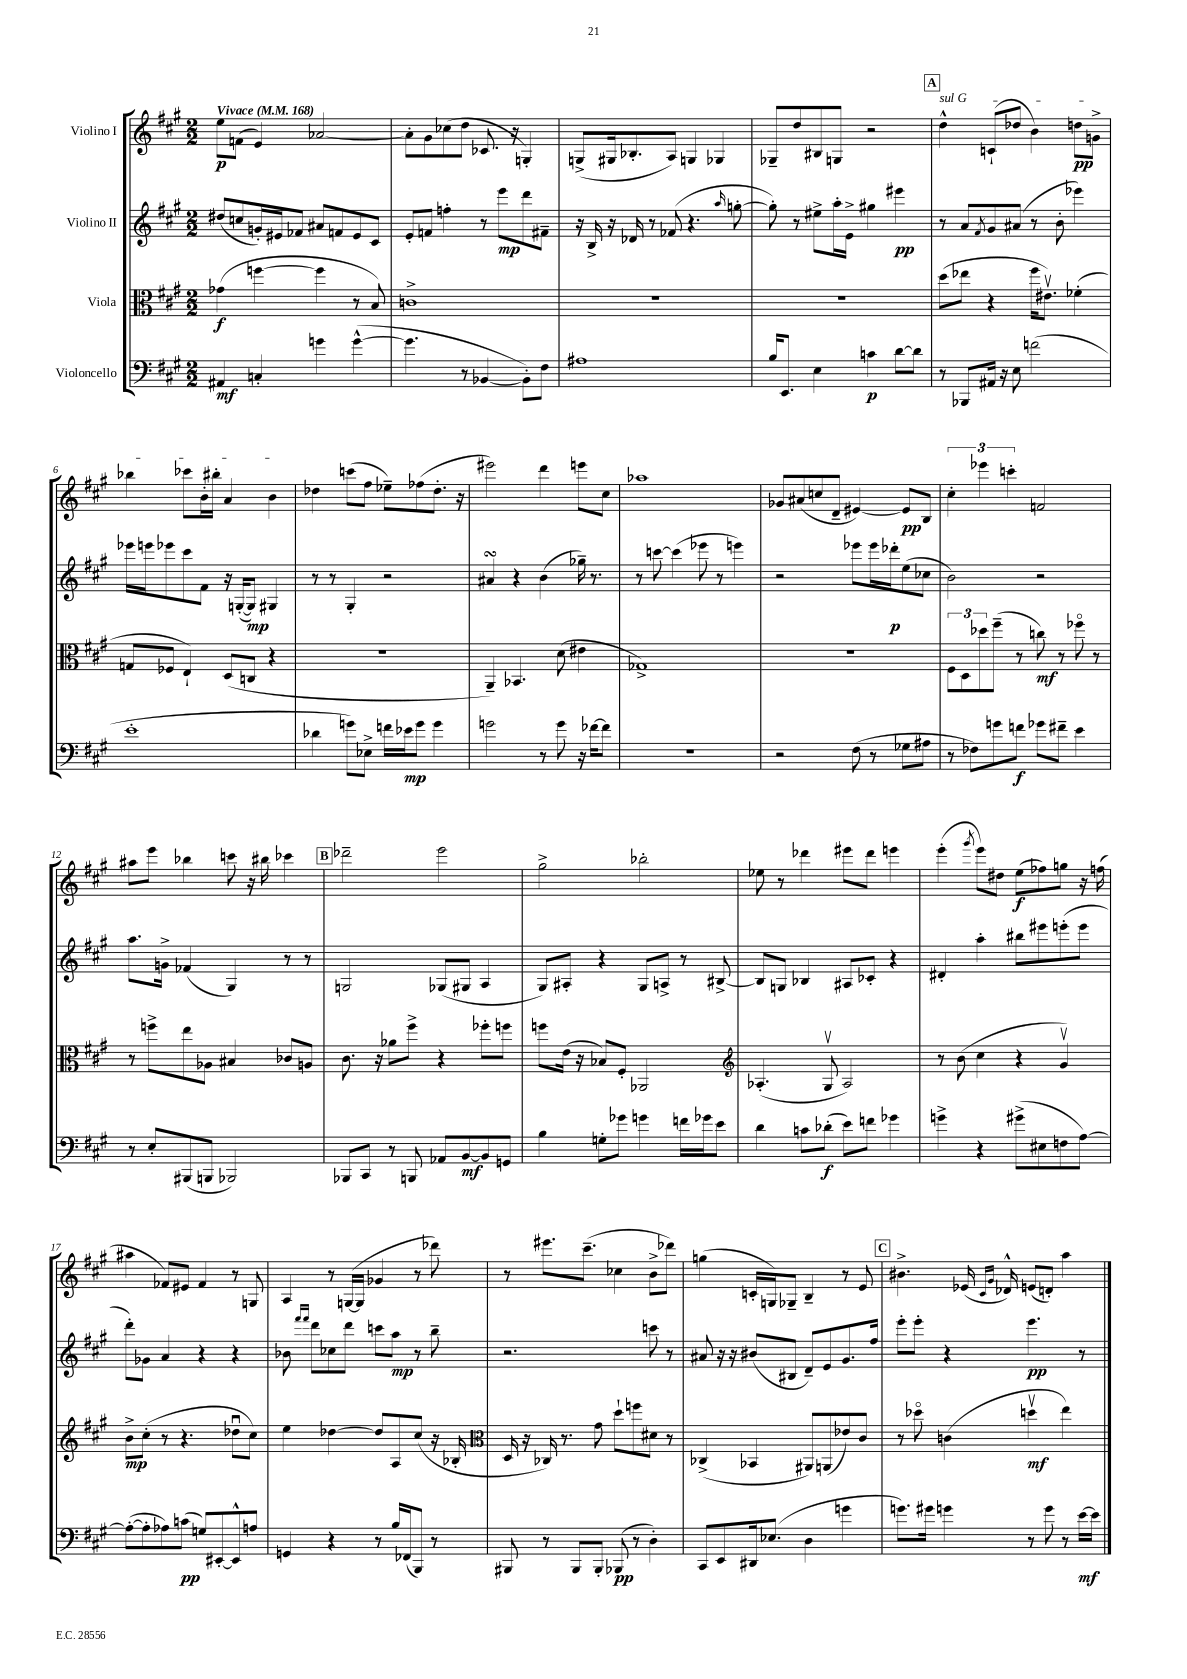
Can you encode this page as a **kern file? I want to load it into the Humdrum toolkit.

**kern	**kern	**kern	**kern
*staff4	*staff3	*staff2	*staff1
*clefF4	*clefC3	*clefG2	*clefG2
*k[f#c#g#]	*k[f#c#g#]	*k[f#c#g#]	*k[f#c#g#]
*M2/2	*M2/2	*M2/2	*M2/2
*MM168	*MM168	*MM168	*MM168
4AA#	(4g-	(8dd#	8ee
.	.	8cc	(8f
4C'	[4ff	16g')	4e)
.	.	16e#	.
.	.	8f-	.
4g	4ff]	8a#	[2a-
.	.	8f	.
([4g^^	8r	8e#	.
.	8B)	8c#	.
=	=	=	=
4.g]	1c^	8e'	8a-']
.	.	8f	8g#
.	.	4ff'	(8cc-
8r	.	.	8dd
[4BB-	.	8r	8.c-
.	.	8eee	.
.	.	.	16r
8BB-'])	.	8ddd	4G')
8F#	.	8f#~	.
=	=	=	=
1A#	1r	16r	(8G^
.	.	16B^	.
.	.	16r	16G#
.	.	16d-	8.B-'
.	.	8r	.
.	.	(8f-	8A)
.	.	4.r	4G
.	.	.	4G-
.	.	16qqaa	.
.	.	[8gg'	.
=	=	=	=
16B	1r	8gg'])	8G-~
8.EE	.	.	.
.	.	8r	8dd
4E	.	8ee#^	8B#
.	.	16aa'	8G
.	.	16e^	.
4c	.	4gg#	2r
[8d	.	4eee#	.
8d]	.	.	.
=	=	=	=
8r	(8dd	8r	4dd^^
8BBB-	8ee-	8a	.
.	.	8qf#	.
16AA#	4r	8g#	(8c`
16r	.	.	.
8E	.	(8a#	8dd-
(2f	16ff#	8r	4b)
.	8.e#v)	.	.
.	.	8b'	.
.	(4f-'	4eee-)	8dd
.	.	.	8g^
=	=	=	=
1e'	8G	16eee-	4bb-
.	.	16eee	.
.	8F-	8eee-	.
.	4E`)	8ccc#	8ccc-
.	.	8f#	16b'
.	.	.	16bb#'
.	(8D	16r	4a
.	.	([16G'	.
.	8C	8G])	.
.	4r	4G#	4b
=	=	=	=
4d-	1r	8r	4dd-
.	.	8r	.
8g)	.	4G#'	(8ccc
8E-^	.	.	8ff#
16f	.	2r	8ee-~)
16e-	.	.	.
8g	.	.	(8ff-
4g	.	.	8.dd-'
.	.	.	16r
=	=	=	=
2g	4AA~)	4a#	2eee#)
.	4.BB-	4r	.
8r	.	(4b	4ddd
8g	(8d	.	.
16r	4e#	16gg-~)	8eee
[16f-	.	8.r	.
8f-]	.	.	8cc#
=	=	=	=
1r	1G-^)	8r	1aa-
.	.	[8ccc	.
.	.	(4ccc]	.
.	.	8eee-	.
.	.	8r	.
.	.	4eee)	.
=	=	=	=
2r	1r	2r	8g-
.	.	.	(8a#
.	.	.	8cc
.	.	.	8d~
(8F#	.	8eee-	[4e#)
8r	.	16eee-	.
.	.	16ddd-'	.
8G-	.	(8ee	8e#]
8A#	.	8cc-	8B
=	=	=	=
8r	12F#	2b)	6cc#'
.	12D	.	.
8F-)	.	.	.
.	12dd-	.	6eee-
8g	(8ff#~	.	.
.	.	.	6ccc'
8f	8r	.	.
8g-	8cc)	2r	2f
8f#~	8r	.	.
4e	8ff-o	.	.
.	8r	.	.
=	=	=	=
8r	8r	8.aa	8aa#
8E'	8ff^	.	8eee
.	.	16g^	.
(8BBB#	8ee	(4f-	4bb-
8BBB	8A-	.	.
2BBB-)	4B#	4G#)	8ccc
.	.	.	16r
.	.	.	16bb#
.	8c-	8r	4ccc-
.	8A	8r	.
=	=	=	=
8BBB-	8.c#	2G	2ddd-~
8CC#	.	.	.
.	16r	.	.
8r	8a-	.	.
8BBB	8ff#^	.	.
8AA-	4r	(8G-	2eee
[8BB	.	8G#	.
8BB]	8ff-'	4A	.
8GG	8ff	.	.
=	=	=	=
4B	8ff	8G#)	2gg#^
.	(16e	8A#'	.
.	16r	.	.
8G'	8B-)	4r	.
8g-	8F#'	.	.
4g	2AA-	8G#	2bb-'
.	.	8A^	.
16f	.	8r	.
16g-	.	.	.
8e	.	[8B#^	.
=	=	=	=
*	*clefG2	*	*
4d	(4.A-'	8B#]	8ee-
.	.	8G	8r
8c	.	4B-	4ddd-
(8d-'	8G#v	.	.
8e)	2A-)	8A#	8eee#
8f	.	8c-'	8ddd-
4g-	.	4r	4eee
=	=	=	=
4g^	8r	4d#'	(4eee'
.	(8b	.	.
.	.	.	8qggg#
4r	4cc#	4aa'	8eee)
.	.	.	8dd#
(8g#^	4r	8bb#	(8ee
8E#	.	8eee#	8ff-)
8F	4g#v)	(8eee'	8gg
[8A)	.	8eee	16r
.	.	.	(16ff
=	=	=	=
(8A'_	8b^	8ddd')	4aa#
8A']	(8cc#'	8g-	.
8A-)	8r	4a	8f-)
(8c	4.r	.	8e#
8G)	.	4r	4f-
[8EE#'	.	.	.
8EE#^^]	8dd-u	4r	8r
8A	8cc#)	.	8G
=	=	=	=
4GG	4ee	8b-	4A
.	.	16qqfff#	.
.	.	16qqfff#	.
.	.	8ddd	.
4r	[4dd-	8cc-	8r
.	.	8ddd	([16G
.	.	.	16G]
8r	8dd-]	8ccc	4g-
16B	8A	8aa	.
(16FF-	.	.	.
8BBB)	(8cc#	8r	8r
8r	16r	8bb~	8ddd-)
.	16B-'	.	.
=	=	=	=
*	*clefC3	*	*
8BBB#	16D	2.r	8r
.	16r	.	.
8r	16C-)	.	8.eee#
.	8.r	.	.
8BBB#	.	.	.
.	.	.	(8.ccc#~
8BBB#'	8g#	.	.
(8BBB-	8dd`	.	4cc-
8r	8ff	.	.
4D')	8d#	8ccc	8b^
.	8r	8r	8ddd-)
=	=	=	=
8CC#	(4C-^	8a#	(4gg
8EE	.	16r	.
.	.	16r	.
16DD#	4BB-	(8b#	16c'
(8.E-	.	.	16G)
.	.	8B#	8G-~
4D	8AA#)	8d~)	4B~
.	(8AA	8e	.
4g	8e-)	8.g#	8r
.	8c#	.	8e
.	.	16ff#	.
=	=	=	=
8.g)	8r	8eee'	4.b#^
.	8dd-o	8eee'	.
16g#	.	.	.
4g	(4c	4r	.
.	.	.	(16e-
.	.	.	16qqc#
.	.	.	16qqg#
.	.	.	16d-^^)
8r	4ddv	4.eee	(8e
8g	.	.	8d')
8r	4ee)	.	4aa
[16e	.	8r	.
16e]	.	.	.
==	==	==	==
*-	*-	*-	*-
